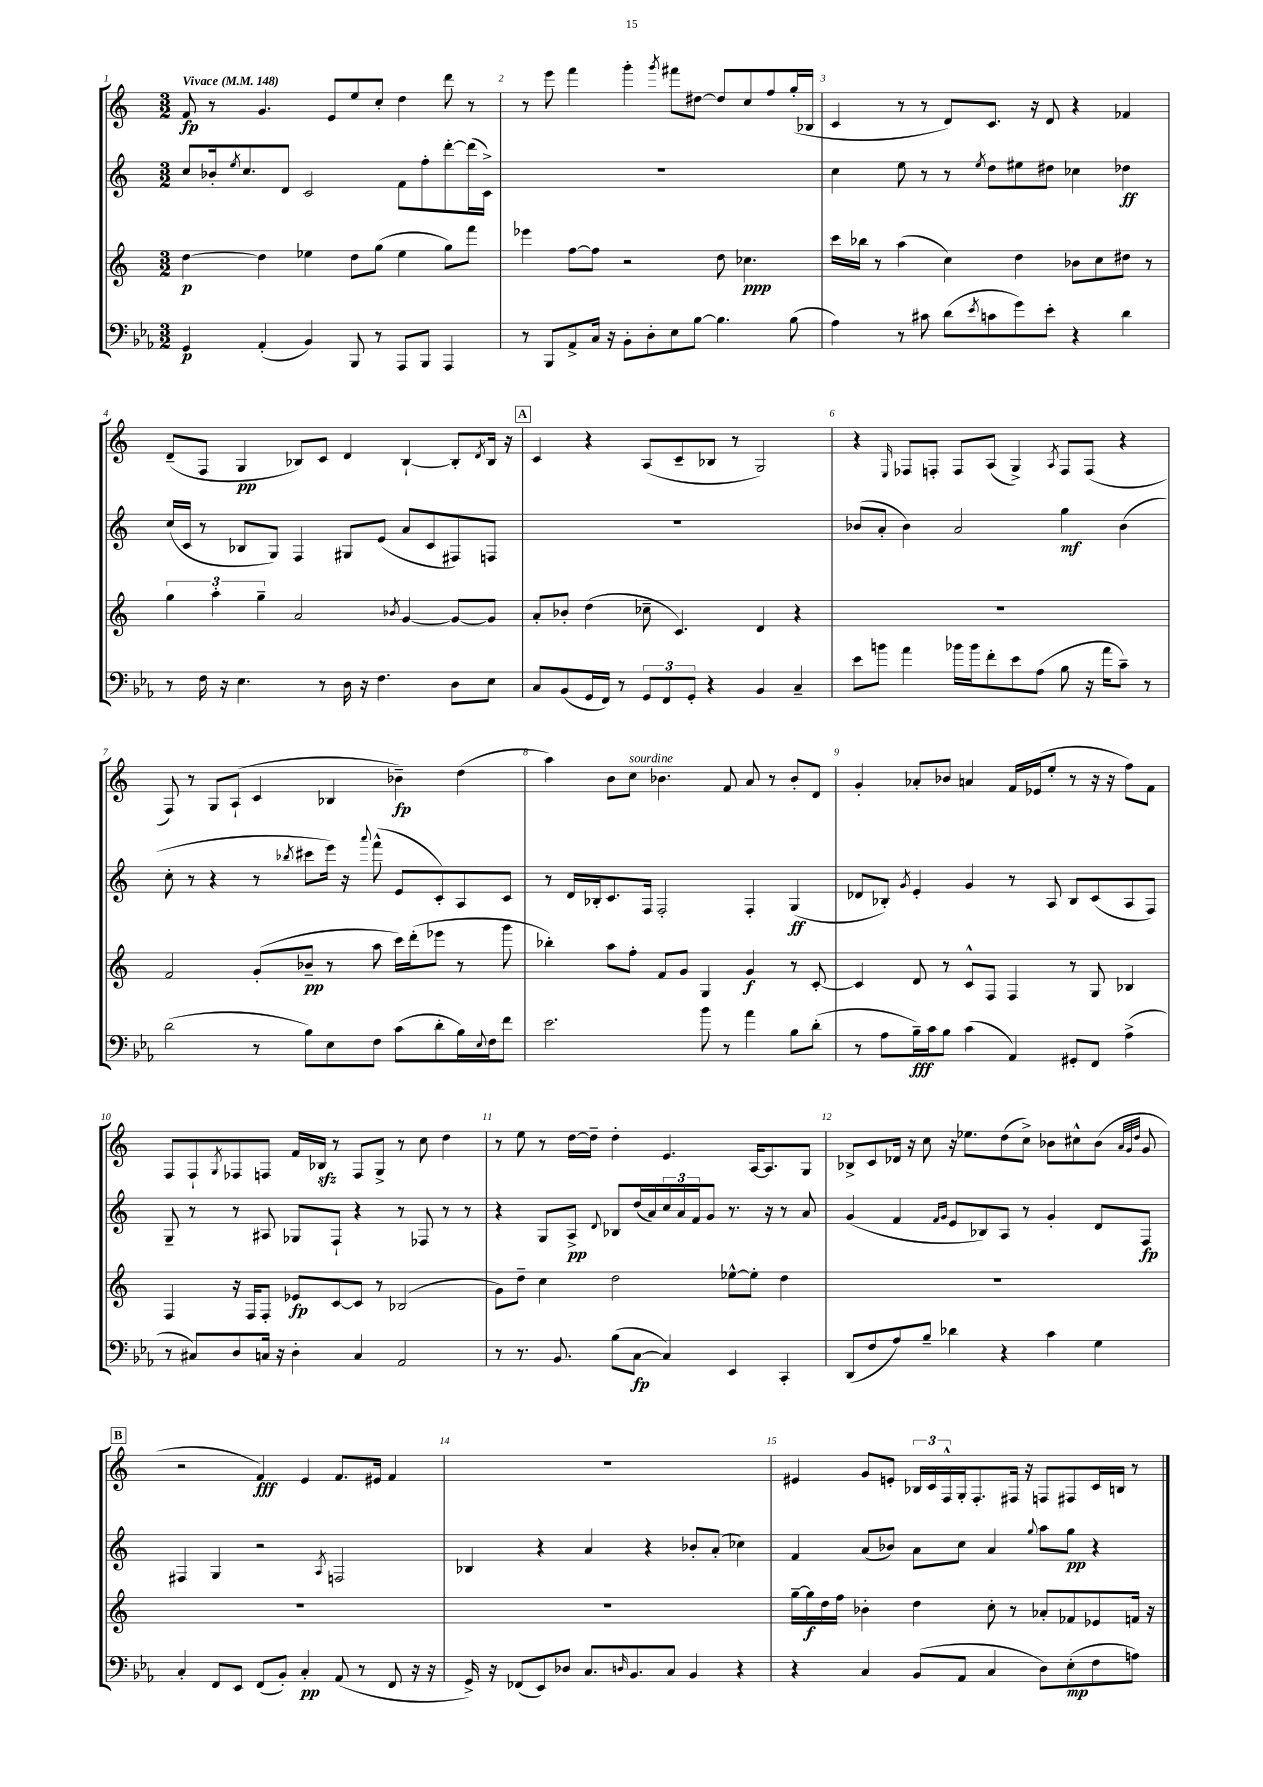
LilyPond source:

<<
\new StaffGroup <<
\new Staff = "s0" {
    \clef treble \key c \major \numericTimeSignature \time 3/2 \tempo "Vivace" 4 = 148
    f'8\fp r8 g'4. e'8 e''8 c''8-. d''4 d'''8 r8 |
    r8 e'''8 f'''4 g'''4-. \acciaccatura { g'''8 } fis'''8 dis''8~ dis''8 c''8 f''8 g''16-.( bes16 |
    c'4 r8 r8 d'8) c'8. r16 d'8 r4 fes'4 |
    d'8--( f8 g4\pp bes8) c'8 d'4 bes4~-! bes8-. \acciaccatura { d'8 } bes16 r16 |
    \mark \markup { \box "A" } c'4 r4 a8( c'8-- bes8 r8 g2) |
    r4 \grace { e16 } fes8 f8-. f8 a8( g4->) \acciaccatura { a8 } f8 f8( r4 |
    f8) r8 g8 a8-!( c'4 bes4 bes'4--\fp) d''4( |
    a''4) b'8 c''8^\markup { \italic "sourdine" } bes'4. f'8 a'8 r8 bes'8-. d'8 |
    g'4-. aes'8-. bes'8 a'4 f'16 ees'16( e''8-. r8 r16 r16 f''8) f'8 |
    f8 f8-! \acciaccatura { g8 } fes8 f8 f'16 bes16\sfz r8 f8 g8-> r8 c''8 d''4 |
    r8 e''8 r8 d''16~ d''16-- d''4-. e'4. a16~ a8. g8 |
    bes8-> c'8 des'16 r16 c''8 r16 ees''8. d''8( c''8->) bes'8 cis''8-^ bes'8( \grace { a'32 g'32 d''32 } g'8 |
    \mark \markup { \box "B" } r2 f'4\fff) e'4 f'8. eis'16 f'4 |
    R1. |
    eis'4 g'8 e'8-. \tuplet 3/2 { bes16 c'16 f16-^ } g16-. f8.-. fis16 r16 f8 fis8 c'16 b16 r8 \bar "|." |
}
\new Staff = "s1" {
    \clef treble \key c \major \numericTimeSignature \time 3/2
    c''8 bes'16-. \acciaccatura { e''8 } c''8. d'8 c'2 f'8 f''8-. d'''8~-. d'''16( c'16->) |
    R1. |
    c''4 e''8 r8 r8 \acciaccatura { e''8 } d''8 eis''8 dis''8 ces''4 des''4\ff |
    c''16( c'16 r8 bes8 g8) f4 gis8 e'8( a'8 c'8 fis8) f8 |
    \mark \markup { \box "A" } R1. |
    bes'8( a'8-. bes'4) a'2 g''4\mf bes'4( |
    c''8-. r8 r4 r8 \acciaccatura { bes''8 } cis'''8 e'''16) r16 \appoggiatura { a'''8 } f'''8-^( e'8 c'8-.) a8 c'8 |
    r8 d'16 bes16-. c'8. f16 f2-. f4-. g4\ff( |
    des'8 bes8-.) \acciaccatura { g'8 } e'4-. g'4 r8 a8 bes8 c'8( a8 f8) |
    g8-- r8 r8 ais8 ges8 f8-! r4 r8 fes8 r8 r8 |
    r4 g8 a8->\pp \appoggiatura { d'8 } bes8 d''16( a'16) \tuplet 3/2 { c''16 a'16 f'16 } g'8 r8. r16 r8 a'8 |
    g'4( f'4 \grace { f'16 g'16 } e'8 bes8) a8 r8 g'4-. d'8 f8\fp |
    \mark \markup { \box "B" } fis4 g4 r2 \acciaccatura { a8 } f2 |
    bes4 r4 a'4 r4 bes'8-. a'8-.( ces''4) |
    f'4 a'8( bes'8) a'8 c''8 a'4 \appoggiatura { g''8 } a''8 g''8\pp r4 \bar "|." |
}
\new Staff = "s2" {
    \clef treble \key c \major \numericTimeSignature \time 3/2
    d''4~\p d''4 ees''4 d''8 g''8( ees''4 g''8) f'''8 |
    ees'''4 f''8~ f''8 r2 d''8 ces''4.\ppp |
    c'''16 bes''16 r8 a''4( c''4) d''4 bes'8 c''8 dis''8 r8 |
    \tuplet 3/2 { g''4 a''4-. g''4-- } a'2 \acciaccatura { bes'8 } g'4~ g'8~ g'8 |
    \mark \markup { \box "A" } a'8-. bes'8-. d''4( ces''8-- c'4.) d'4 r4 |
    R1. |
    f'2 g'8-.( bes'8--\pp r8 a''8 c'''16) d'''16-.( ees'''8 r8 g'''8 |
    bes''4-.) a''8 f''8-. f'8 g'8 g4 g'4\f r8 c'8~-. |
    c'4 d'8 r8 c'8-^ f8 f4 r8 g8 bes4 |
    f4 r16 f16 f8-. ees'8\fp c'8~ c'8 r8 bes2( |
    g'8) d''8-- c''4 d''2 ees''8~-^ ees''8-. d''4 |
    R1. |
    \mark \markup { \box "B" } R1. |
    R1. |
    g''16~-- g''16\f d''16 f''16 bes'4-. d''4 c''8-. r8 aes'8-. fes'8 ees'8 f'16 r16 \bar "|." |
}
\new Staff = "s3" {
    \clef bass \key ees \major \numericTimeSignature \time 3/2
    g,4\p aes,4-.( bes,4) bes,,8 r8 aes,,8 bes,,8 aes,,4 |
    r8 bes,,8 aes,8-> c16 r16 bes,8-. d8-. ees8 bes8~ bes4. bes8( |
    aes4) r8 cis'8 d'8( \acciaccatura { ees'8 } c'8 g'8) ees'8-. r4 d'4 |
    r8 f16 r16 ees4. r8 d16 r16 f4. d8 ees8 |
    \mark \markup { \box "A" } c8 bes,8( g,16 f,16) r8 \tuplet 3/2 { g,8 f,8 g,8-. } r4 bes,4 c4-- |
    ees'8 b'8 aes'4 bes'16 bes'16 f'8-. ees'8 aes8( bes8 r16 aes'16 c'8--) r8 |
    d'2( r8 bes8) ees8 f8 c'8( d'8-. bes16) \appoggiatura { ees8 } f16 f'8 |
    ees'2. bes'8 r8 aes'4 bes8 d'8-.( |
    r8 aes8 bes16--\fff) c'16 bes8 c'4( aes,4) gis,8-. f,8 aes4->( |
    r8 cis8) d8 c16 r16 d4-. c4 aes,2 |
    r8 r8. bes,8. bes8( c8~\fp c4) ees,4 c,4-. |
    d,8( f8 aes8) bes8-- des'4 r4 c'4 g4 |
    \mark \markup { \box "B" } c4-. f,8 ees,8 f,8( bes,8-.) c4-.\pp aes,8( r8 f,8 r16 r16 |
    g,16->) r16 fes,8( ees,8) des8 c8. \grace { d16 } bes,8. c8 bes,4 r4 |
    r4 c4 bes,8( aes,8 c4 d8) ees8-.\mp( f8 a8) \bar "|." |
}
>>
>>
\layout { \context { \Score \override BarNumber.break-visibility = ##(#f #t #t) barNumberVisibility = #all-bar-numbers-visible } }
